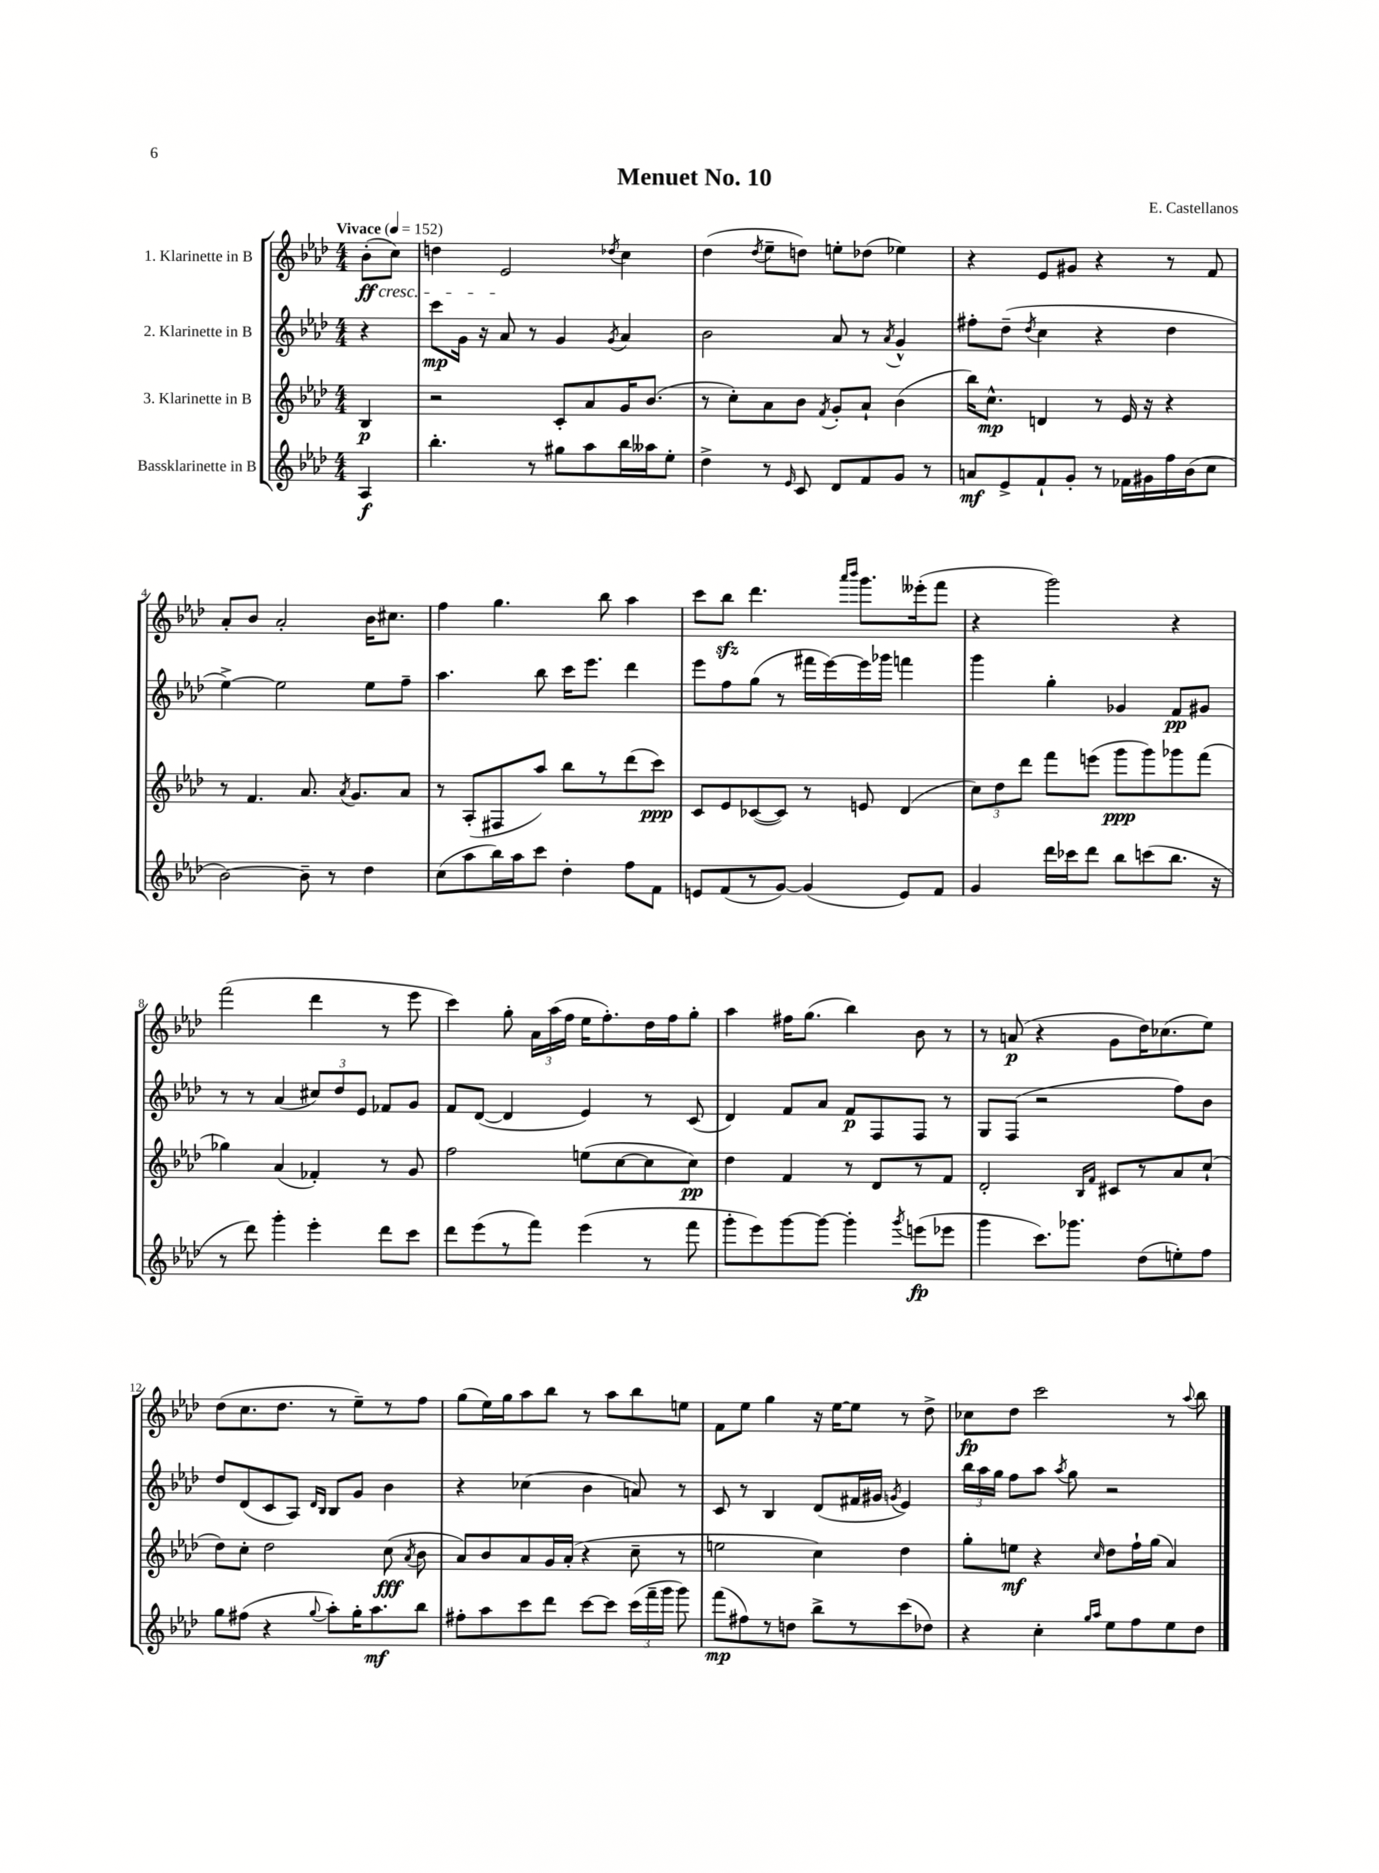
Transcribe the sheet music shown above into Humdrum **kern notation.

**kern	**kern	**kern	**kern
*staff4	*staff3	*staff2	*staff1
*clefG2	*clefG2	*clefG2	*clefG2
*k[b-e-a-d-]	*k[b-e-a-d-]	*k[b-e-a-d-]	*k[b-e-a-d-]
*M4/4	*M4/4	*M4/4	*M4/4
*MM152	*MM152	*MM152	*MM152
4A-/	4B-/	4r	(8b-'\L
.	.	.	8cc\J)
=	=	=	=
4.bb-'\	2r	8ccc\L	4dd\
.	.	16g\Jk	.
.	.	16r	.
.	.	8a-/	2e-/
8r	.	8r	.
8gg#\L	8c'/L	4g/	.
8aa-\	8a-/	.	.
.	.	8qg/	8qdd-/
16bb-\L	16g/K	4a-/	4cc\
16aa--\J	(8.b-/J	.	.
8ee-'\J	.	.	.
=	=	=	=
4dd-^\	8r	2b-\	(4dd-\
.	8cc'\L)	.	.
.	.	.	8qdd-/
8r	8a-\	.	8ee-~\L
16qqe-/	.	.	.
8c/	8b-\J	.	8dd\J)
.	8qf/	.	.
8d-/L	8g'/L	8a-/	8ee'\L
8f/	8a-`/J	8r	(8dd-\J
.	.	8qa-/	.
8g/J	(4b-\	4g^^/	4ee-\)
8r	.	.	.
=	=	=	=
8a/L	16bb-\LK)	8ff#'\L	4r
.	8.cc^^\J	.	.
8e-^/	.	(8dd-~\J	.
.	.	8qdd-/	.
8f`/	4d/	4cc\	8e-/L
8g'/J	.	.	8g#/J
8r	8r	4r	4r
16f-\LL	16e-/	.	.
16g#\	16r	.	.
16ff\	4r	4dd-\	8r
(16b-\J	.	.	.
8cc\J	.	.	8f/
=	=	=	=
[2b-\)	8r	[4ee-^\)	8a-'/L
.	4.f/	.	8b-/J
.	.	2ee-\]	2a-'/
8b-~\]	8.a-/	.	.
8r	.	.	.
.	8qa-/	.	.
.	8.g/L	.	.
4dd-\	.	8ee-\L	16b-\LK
.	.	.	8.cc#\J
.	8a-/J	8ff~\J	.
=	=	=	=
(8cc\L	8r	4.aa-\	4ff\
8aa-\	(8A-'/L	.	.
16bb-\L)	8F#/	.	4.gg\
16aa-\J	.	.	.
8ccc\J	8aa-/J)	8bb-\	.
4dd-'\	8bb-\L	16ccc\LK	.
.	.	8.eee-\J	.
.	8r	.	8bb-\
8ff\L	(8ddd-\	4ddd-\	4aa-\
8f\J	8ccc\J)	.	.
=	=	=	=
8e/L	8c/L	8eee-\L	8ccc\L
(8f/	8e-/	8ff\	8bb-\J
8r	([8c-/	(8gg\J	4.ddd-\
[8g/J)	8c-/]J)	8r	.
(4g/]	8r	16fff#\LL	.
.	.	[16eee-\)	.
.	.	.	16qqaaa-/LL
.	.	.	16qqbbb-/JJ
.	8e/	16eee-\]	8.ggg\L
.	.	16ggg-\JJ	.
8e/L)	(4d-/	4fff\	.
.	.	.	(16eee--'\k
8f/J	.	.	8fff\J
=	=	=	=
4g/	12cc\L)	4ggg\	4r
.	12dd-\	.	.
.	12ddd-\J	.	.
16ddd-\LL	8fff\L	4gg'\	2ggg\)
16ccc-\J	.	.	.
8ddd-\J	(8eee\J	.	.
8bb-\L	8ggg\L	4g-/	.
(8ccc\	8ggg\)	.	.
8.bb-\J	8ggg-\	8f/L	4r
.	(8fff\J	8g#/J	.
16r	.	.	.
=	=	=	=
8r	4gg-\)	8r	(2fff\
8ddd-\)	.	8r	.
4ggg'\	(4a-/	(4a-/	.
4eee-'\	4f-'/)	12cc#/L)	4ddd-\
.	.	12dd-/	.
.	.	12e-/J	.
8ddd-\L	8r	8f-/L	8r
8ccc\J	8g/	8g/J	8eee-\
=	=	=	=
8ddd-\L	2ff\	8f/L	4ccc\)
(8eee-\	.	([8d-/J	.
8r	.	4d-/]	8gg'\
8fff\J)	.	.	24a-\LL
.	.	.	(24aa-\
.	.	.	24ff\JJ
(4eee-\	(8ee\L	4e-/)	16ee-\LK
.	.	.	8.ff'\)
.	[8cc\	.	.
8r	8cc\]	8r	16dd-\L
.	.	.	16ff\J
8fff\	8cc\J)	(8c/	8gg'\J
=	=	=	=
8ggg'\L	4dd-\	4d-/)	4aa-\
8eee-\)	.	.	.
[8ggg\	4f/	8f/L	16ff#\LK
.	.	.	(8.gg\J
8ggg\_J	.	8a-/J	.
4ggg'\]	8r	8f/L	4bb-\)
.	8d-/L	8F/	.
8qggg/	.	.	.
(8eee\L	8r	8F/J	8b-\
8eee-\J	8f/J	8r	8r
=	=	=	=
4ggg\	2d-'/	8G/L	8r
.	.	(8F/J	(8a/
8.ccc\L)	.	2r	4r
8.ggg-\J	.	.	.
.	16qqB-/LL	.	.
.	16qqf/JJ	.	.
.	8c#/L	.	8g\L
(8dd-\L	8r	.	16dd-\K)
.	.	.	(8.cc-\
8ee'\)	8a-/	8ff\L)	.
8ff\J	(8cc`/J	8b-\J	8ee-\J)
=	=	=	=
8gg\L	8dd-\L)	8dd-/L	(8dd-\L
(8ff#\J	8cc'\J	(8d-/	8.cc\
4r	2dd-\	8c/	.
.	.	.	8.dd-\J
.	.	8A-/J)	.
.	.	16qqd-/LL	.
8qqgg/	.	16qqB-/JJ	.
8aa-'\L)	.	8B-/L	8r
16gg'\K	.	8g/J	8ee-~\L)
8.aa-\	.	.	.
.	(8cc\	4b-\	8r
.	8qa-/	.	.
8bb-\J	8b-\	.	8ff\J
=	=	=	=
8ff#'\L	8a-/L)	4r	(8gg\L
8aa-\	8b-/	.	16ee-\L)
.	.	.	16gg\J
8ccc\	8a-/	(4cc-\	8aa-\
8ddd-\J	16g/L	.	8bb-\J
.	(16a-'/JJ	.	.
[8ccc\L	4r	4b-\	8r
8ccc\]J	.	.	8aa-\L
(24ccc\LL	8cc~\	8a/)	8bb-\
24fff~\	.	.	.
24ggg\JJ	.	.	.
8ggg\)	8r	8r	8ee\J
=	=	=	=
(8fff\L	2ee\	8c/	8f\L
8ff#\)	.	8r	8ee-\J
8r	.	4B-/	4gg\
8dd\J	.	.	.
8bb-^\L	4cc\)	(8d-/L	16r
.	.	.	[16ee-\LK
8r	.	16f#/L	8ee-\]J
.	.	16g#/JJ	.
.	.	8qg/	.
(8ccc\	4dd-\	4e-/)	8r
8dd-\J)	.	.	8dd-^\
=	=	=	=
4r	8gg'\L	24bb-\LL	8cc-\L
.	.	24aa-\	.
.	.	24gg\JJ	.
.	8ee\J	8ff\L	8dd-\J
4cc'\	4r	8aa-\J	2ccc\
.	.	8qaa-/	.
.	.	8gg\	.
16qqgg/LL	.	.	.
16qqaa-/JJ	16qqcc/	.	.
8ee-\L	8dd-\L	2r	.
8ff\	16ff`\L	.	.
.	(16gg\JJ	.	.
8ee-\	4a-/)	.	8r
.	.	.	8qqaa-/
8dd-\J	.	.	8bb-\
==	==	==	==
*-	*-	*-	*-
